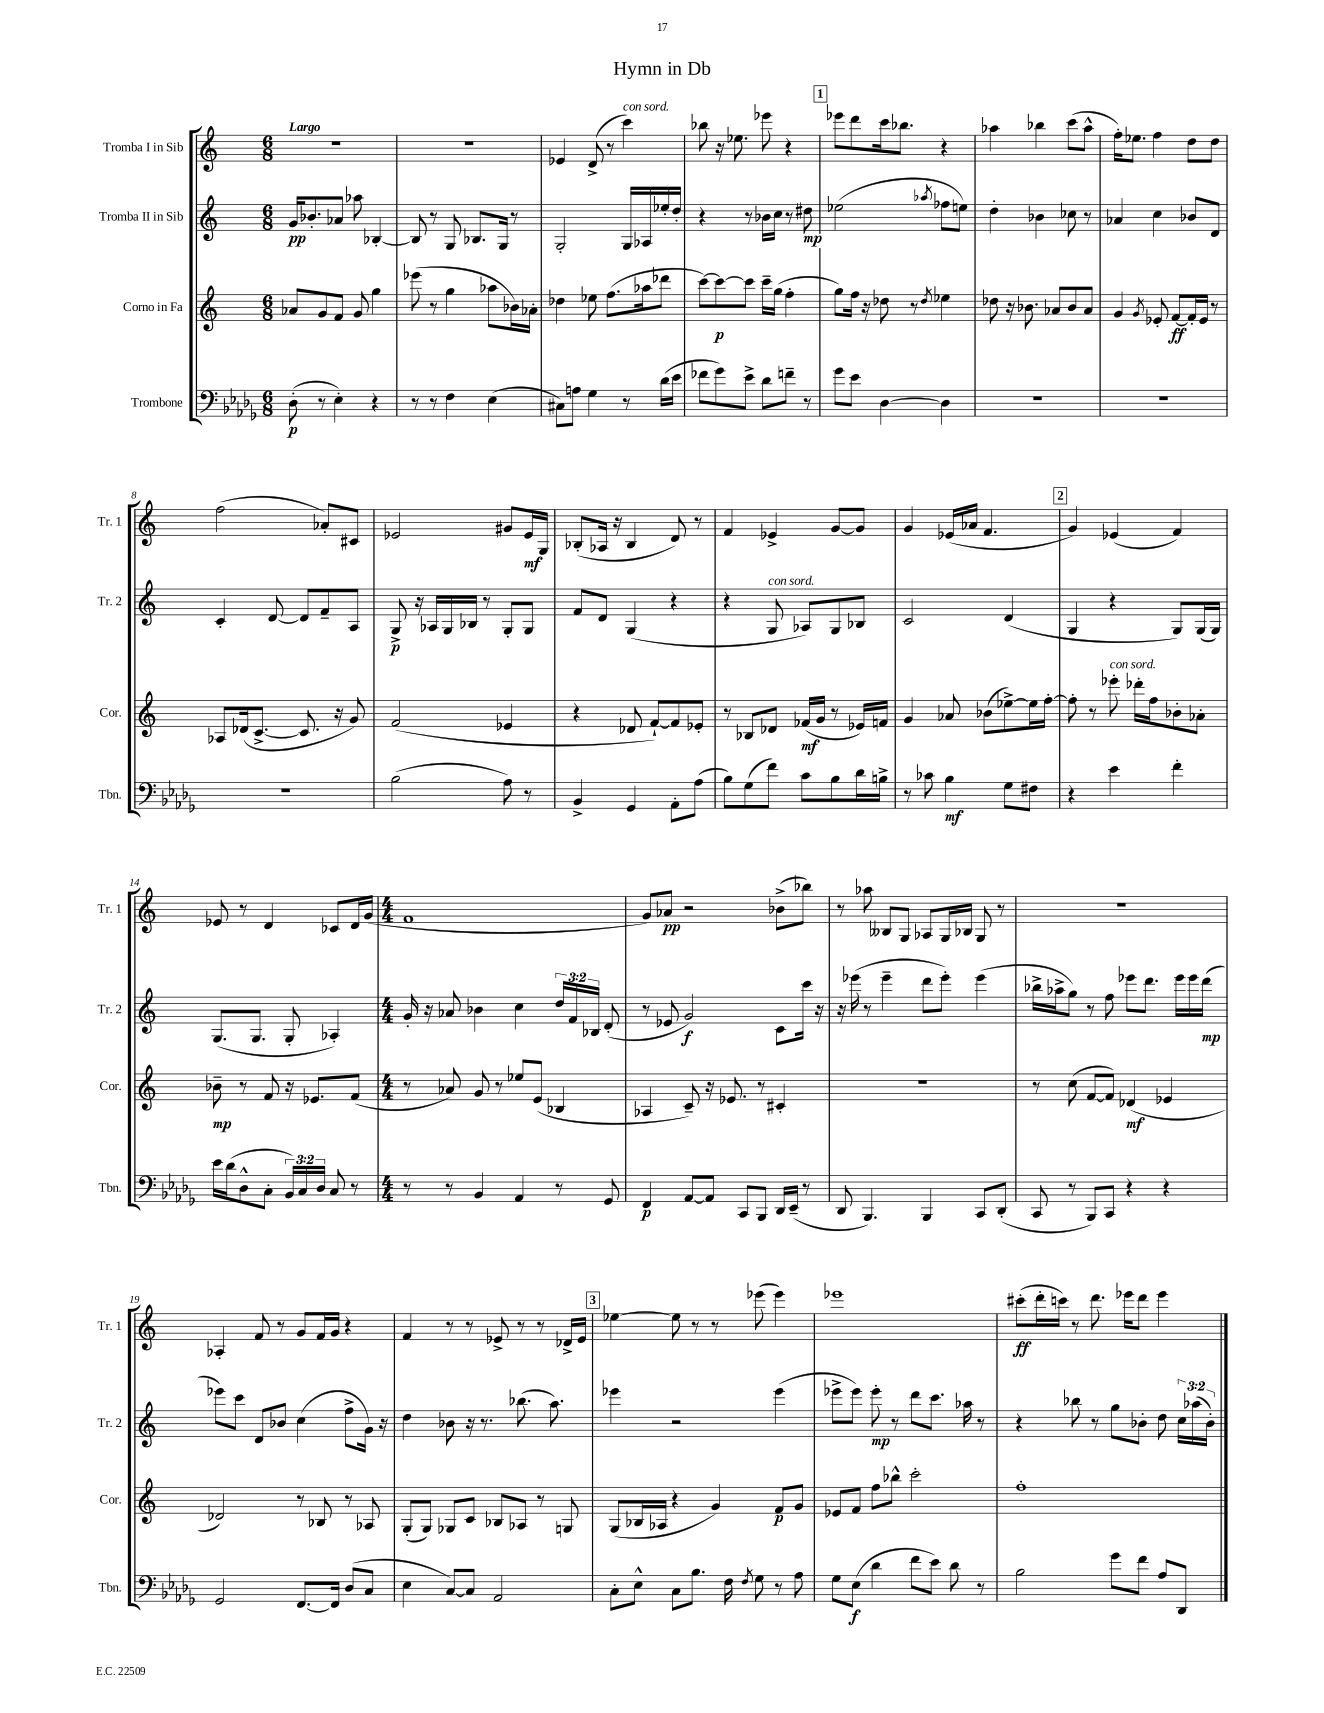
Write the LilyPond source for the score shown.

\header { title = "Hymn in Db" }
<<
\new StaffGroup <<
\new Staff = "s0" \with { instrumentName = "Tromba I in Sib" shortInstrumentName = "Tr. 1" } {
    \clef treble \key c \major \numericTimeSignature \time 6/8 \tempo "Largo"
    \autoBeamOff R2. |
    R2. |
    ees'4 d'8->( r8 c'''4^\markup { \italic "con sord." }) |
    bes''8 r16 ees''8. ees'''8 r4 |
    \mark \markup { \box "1" } ees'''8[ d'''8 c'''16 bes''8.] r4 |
    aes''4 bes''4 c'''8[( aes''8]-^ |
    f''16[-.) ees''8.] f''4 d''8[ d''8] |
    f''2( aes'8[-.) cis'8] |
    ees'2 gis'8[ ees'16\mf g16] |
    bes8[-.( aes16] r16 bes4 d'8) r8 |
    f'4 ees'4-> g'8[~ g'8] |
    g'4 ees'16[( aes'16] f'4. |
    \mark \markup { \box "2" } g'4) ees'4( f'4) |
    ees'8 r8 d'4 ces'8[ d'16 g'16]( |
    \numericTimeSignature \time 4/4 f'1 |
    g'8[) aes'8]\pp r2 bes'8[->( bes''8]) |
    r8 aes''8 beses8[ g8] aes8[ g16 bes16] g8 r8 |
    R1 |
    aes4-. f'8 r8 g'8[ f'16 g'16] r4 |
    f'4 r8 r8 ees'8-> r8 r8 des'16[-> ees'16] |
    \mark \markup { \box "3" } ees''4~ ees''8 r8 r8 ees'''8( ees'''4) |
    ees'''1 |
    cis'''8[-.\ff( d'''16-. c'''16]) r8 d'''8. ees'''16[ d'''8] ees'''4 \bar "|." |
}
\new Staff = "s1" \with { instrumentName = "Tromba II in Sib" shortInstrumentName = "Tr. 2" } {
    \clef treble \key c \major \numericTimeSignature \time 6/8 \override Staff.TupletNumber.text = #tuplet-number::calc-fraction-text
    \autoBeamOff g'16[\pp bes'8.-. aes'8] aes''8 bes4~-. |
    bes8 r8 g8 bes8.[ g16] r8 |
    g2-. g16[ aes16 ees''16-. d''16]-. |
    r4 r8 bes'16[ c''16] r8 dis''8\mp |
    \mark \markup { \box "1" } ees''2( \acciaccatura { aes''8 } fes''8[ e''8]) |
    d''4-. bes'4 ces''8 r8 |
    aes'4 c''4 bes'8[ d'8] |
    c'4-. d'8~ d'8[ f'8-- a8] |
    g8->\p r16 aes16[ g16 bes16] r8 g8[-. g8] |
    f'8[ d'8] g4( r4 |
    r4 g8^\markup { \italic "con sord." } aes8[) g8 bes8] |
    c'2 d'4( |
    \mark \markup { \box "2" } g4 r4 g8[) g16( g16]) |
    g8.[( g8.] g8-. aes4-.) |
    \numericTimeSignature \time 4/4 g'16-. r16 aes'8 bes'4 c''4 \tuplet 3/2 { d''16[ f'16 bes16] } d'8-.( |
    r8 ees'8 g'2\f) c'8[ c'''16] r16 |
    r16 ees'''16( r8 ees'''4-- d'''8[ ees'''8]-.) ees'''4( |
    bes''16[-> aes''16-> g''8]) r8 f''8 ees'''8[ d'''8.] ees'''16[ ees'''16 d'''16]\mp( |
    ees'''8[) c'''8] d'8[ bes'8] c''4( f''8[-> g'16]) r16 |
    d''4 bes'8 r16 r8. bes''8.( a''8.) |
    \mark \markup { \box "3" } ees'''4 r2 ees'''4( |
    ees'''8[-> ees'''8]) ees'''8-.\mp r8 d'''8[ c'''8.] aes''16 r8 |
    r4 bes''8 r8 g''8[ bes'8]-. d''8 \tuplet 3/2 { c''16[ aes''16( bes'16]-.) } \bar "|." |
}
\new Staff = "s2" \with { instrumentName = "Corno in Fa" shortInstrumentName = "Cor." } {
    \clef treble \key c \major \numericTimeSignature \time 6/8
    \autoBeamOff aes'8[ g'8 f'8] g'8 g''4 |
    ees'''8( r8 g''4 aes''8[ bes'16) aes'16]-. |
    des''4 ees''8 f''8.[( aes''16 des'''8] |
    c'''8[~) c'''8~\p c'''8] c'''16[-- g''16]( f''4-. |
    \mark \markup { \box "1" } g''8[) f''16] r16 des''8 r8 \acciaccatura { des''8 } ees''4 |
    des''8 r16 bes'8. aes'8[ bes'8 aes'8] |
    g'4 \acciaccatura { g'8 } ees'8-. f'8[~\ff f'16-. ees'16] r8 |
    aes8[ des'16( c'8.]~-> c'8. r16 g'8) |
    f'2( ees'4 |
    r4 des'8 f'8[~-!) f'8 ees'8]-. |
    r8 bes8[ des'8] fes'16[\mf( g'16] r8 ees'16[) f'16] |
    g'4 aes'8 bes'8[( ees''8~->) ees''16 f''16]~-. |
    \mark \markup { \box "2" } f''8-. r8 ees'''8-.^\markup { \italic "con sord." } des'''16[-. f''16 bes'8-. aes'8]-. |
    bes'8--\mp r8 f'8 r16 ees'8.[ f'8]( |
    \numericTimeSignature \time 4/4 r8 aes'8) g'8 r8 ees''8[ e'8]( bes4 |
    aes4 c'8--) r16 ees'8. r8 cis'4-. |
    R1 |
    r8 c''8( f'8[~ f'8]) des'4\mf( ees'4 |
    des'2) r8 bes8 r8 aes8 |
    g8[-.( g8]) ges8[ c'8] bes8[ aes8] r8 g8 |
    \mark \markup { \box "3" } g8[( bes16 aes16] r4 g'4) f'8[\p g'8] |
    ees'8[ f'8] f''8[ bes''8]-^ c'''2-. |
    f''1-. \bar "|." |
}
\new Staff = "s3" \with { instrumentName = "Trombone" shortInstrumentName = "Tbn." } {
    \clef bass \key des \major \numericTimeSignature \time 6/8 \override Staff.TupletNumber.text = #tuplet-number::calc-fraction-text
    \autoBeamOff des8-.\p( r8 ees4-.) r4 |
    r8 r8 f4 ees4( |
    cis8[) a8] ges4 r8 des'16[( ees'16] |
    fes'8[ ges'8) ees'8]-> des'8[ f'8]-- r8 |
    \mark \markup { \box "1" } ges'8[ ees'8] des4~ des4 |
    R2. |
    R2. |
    R2. |
    bes2( aes8) r8 |
    bes,4-> ges,4 aes,8[-. aes8]( |
    bes8[) ges8( f'8]) c'8[ bes8 des'16 b16]-> |
    r8 ces'8 bes4\mf ges8[ fis8] |
    \mark \markup { \box "2" } r4 ees'4 f'4-. |
    ees'16[ des'16( des8-^ c8]-. \tuplet 3/2 { bes,16[) c16 des16] } c8 r8 |
    \numericTimeSignature \time 4/4 r8 r8 bes,4 aes,4 r8 ges,8 |
    f,4\p aes,8[~ aes,8] c,8[ bes,,8] des,16[ ees,16]--( r8 |
    des,8 bes,,4.) bes,,4 c,8[ des,8]-.( |
    c,8 r8 bes,,8[) c,8] r4 r4 |
    ges,2 f,8.[~ f,16] des8[( c8] |
    ees4 c8[~) c8] aes,2 |
    \mark \markup { \box "3" } c8[-. ees8]-^ c8[ bes8.] f16 \acciaccatura { f8 } ges8 r8 aes8 |
    ges8[ ees8]\f( des'4 f'8[ ees'8]) des'8 r8 |
    bes2 ges'8[ f'8] aes8[ des,8] \bar "|." |
}
>>
>>
